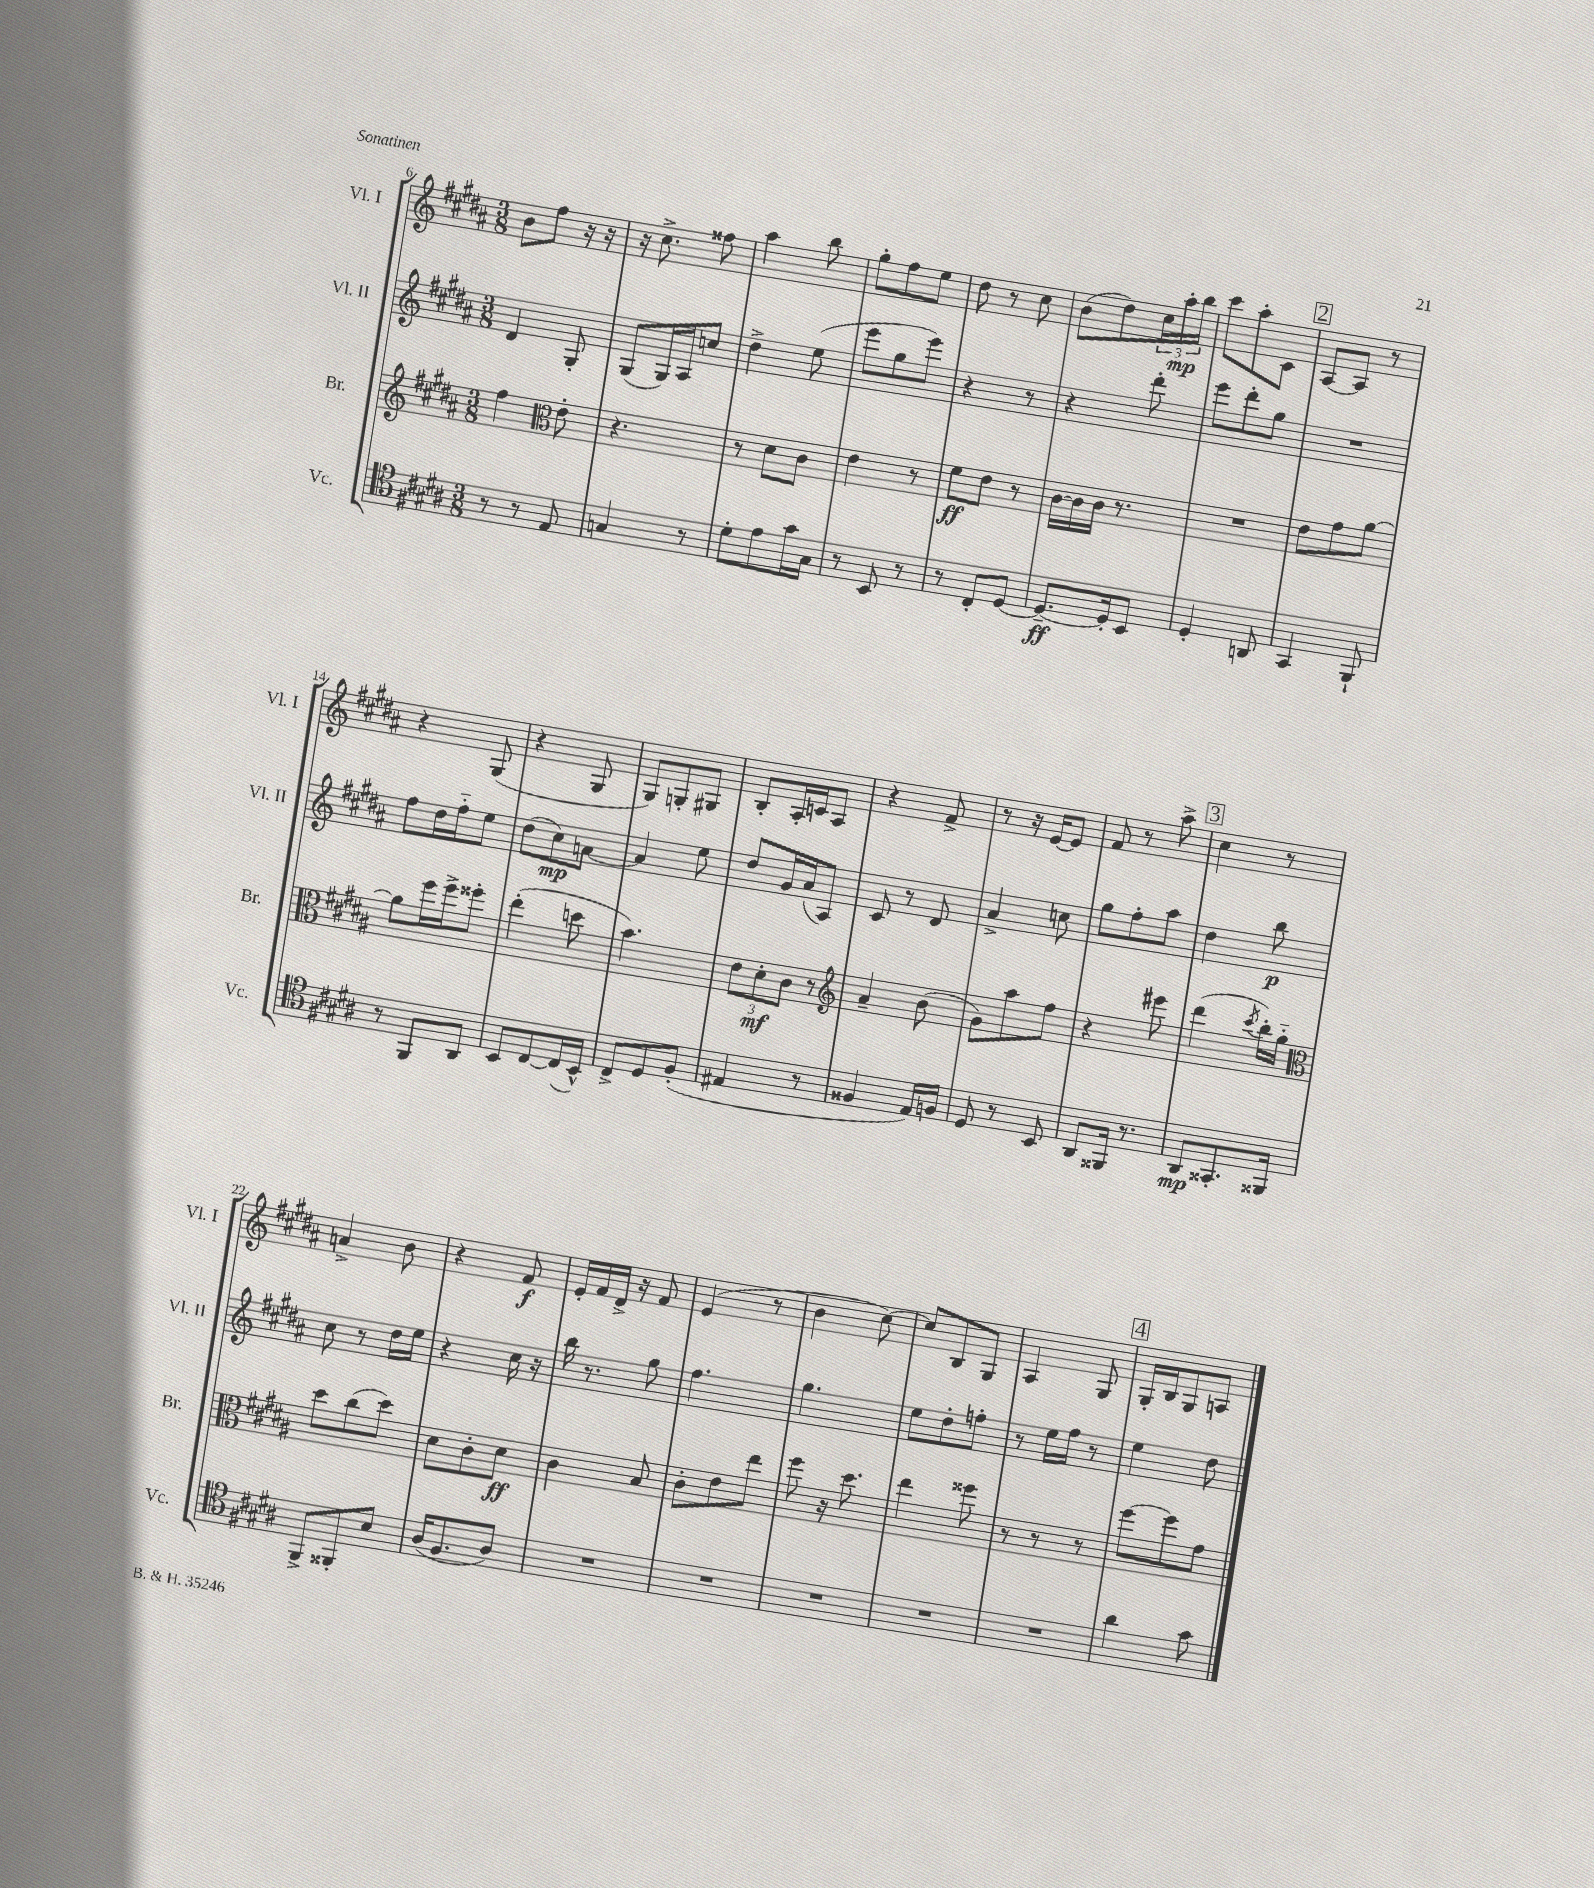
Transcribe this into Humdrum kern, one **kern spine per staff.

**kern	**dynam	**kern	**dynam	**kern	**dynam	**kern	**dynam
*part4	*part4	*part3	*part3	*part2	*part2	*part1	*part1
*staff4	*staff4	*staff3	*staff3	*staff2	*staff2	*staff1	*staff1
*I"Vc.	*	*I"Br.	*	*I"Vl. II	*	*I"Vl. I	*
*I'Vc.	*	*I'Br.	*	*I'Vl. II	*	*I'Vl. I	*
*clefC4	*	*clefG2	*	*clefG2	*	*clefG2	*
*k[f#c#g#d#a#]	*	*k[f#c#g#d#a#]	*	*k[f#c#g#d#a#]	*	*k[f#c#g#d#a#]	*
*M3/8	*	*M3/8	*	*M3/8	*	*M3/8	*
=6	=6	=6	=6	=6	=6	=6	=6
8r	.	4ff#\	.	4d#/	.	8b\L	.
8r	.	.	.	.	.	8ff#\J	.
*	*	*clefC3	*	*	*	*	*
8E/	.	8e'\	.	8G#'/	.	16r	.
.	.	.	.	.	.	16r	.
=7	=7	=7	=7	=7	=7	=7	=7
4Gn/	.	4.r	.	(8G#/L	.	16r	.
.	.	.	.	.	.	8.cc#^\	.
.	.	.	.	16G#/L)	.	.	.
.	.	.	.	16A#/J	.	.	.
8r	.	.	.	8ccn/J	.	8ff##X\	.
=8	=8	=8	=8	=8	=8	=8	=8
8d#'\L	.	8r	.	4dd#^\	.	4aa#\	.
8e\	.	8d#\L	.	.	.	.	.
16g#\L	.	8c#\J	.	(8ee\	.	8bb\	.
16G#\JJ	.	.	.	.	.	.	.
=9	=9	=9	=9	=9	=9	=9	=9
8r	.	4e\	.	8eee\L	.	8gg#'\L	.
8BB/	.	.	.	8gg#\	.	8ff#\	.
8r	.	8r	.	8eee\J)	.	8ee\J	.
=10	=10	=10	=10	=10	=10	=10	=10
8r	.	8f#\L	ff	4r	.	8dd#\	.
8C#'/L	.	8e\J	.	.	.	8r	.
[8D#/J	.	8r	.	8r	.	8cc#\	.
=11	=11	=11	=11	=11	=11	=11	=11
8.D#~/L_	ff	[16c#\LL	.	4r	.	(8b\L	.
.	.	16c#\]	.	.	.	.	.
.	.	16c#\JJ	.	.	.	8dd#\)	.
16D#'/k]	.	8.r	.	.	.	.	.
8BB/J	.	.	.	8ddd#'\	.	24cc#\L	.
.	.	.	.	.	.	24aa#'\	mp
.	.	.	.	.	.	24bb\JJ	.
=12	=12	=12	=12	=12	=12	=12	=12
4D#'/	.	4.r	.	8eee\L	.	8ccc#\L	.
.	.	.	.	8ddd#'\	.	8aa#'\	.
8AAn/	.	.	.	8gg#\J	.	8c#\J	.
!!LO:REH:place=s1:t=2
=13	=13	=13	=13	=13	=13	=13	=13
4GG#/	.	8e\L	.	4.r	.	[8A#/L	.
.	.	8g#\	.	.	.	8A#/J]	.
8FF#`/	.	[8a#\J	.	.	.	8r	.
!!LO:LB:g=z
=14	=14	=14	=14	=14	=14	=14	=14
8r	.	8a#\L]	.	8ff#\L	.	4r	.
8FF#/L	.	16ff#\L	.	16dd#\L	.	.	.
.	.	16ff#^\J	.	16ff#\J	.	.	.
8AA#/J	.	8ff##X'\J	.	8ee\J	.	(8G#/	.
=15	=15	=15	=15	=15	=15	=15	=15
8BB/L	.	(4ee'\	.	(8dd#\L	.	4r	.
[8C#/	.	.	.	8cc#\)	mp	.	.
(16C#/L]	.	8ddn\	.	[8an\J	.	8G#/	.
16BB^^/JJ)	.	.	.	.	.	.	.
=16	=16	=16	=16	=16	=16	=16	=16
8C#^/L	.	4.b\)	.	4a/]	.	8G#/L)	.
8D#/	.	.	.	.	.	8Gn'/	.
(8F#'/J	.	.	.	8ee\	.	8G#X/J	.
=17	=17	=17	=17	=17	=17	=17	=17
4E#X/	.	12e\L	.	8dd#/L	.	8B'/L	.
.	.	12d#'\	mf	.	.	.	.
.	.	.	.	16g#/L	.	16A#'/L	.
.	.	12c#\J	.	.	.	.	.
.	.	.	.	(16a#/J	.	16cn/J	.
8r	.	8r	.	8A#/J)	.	8A#/J	.
=18	=18	=18	=18	=18	=18	=18	=18
*	*	*clefG2	*	*	*	*	*
4F##X/	.	4a#~/	.	8c#/	.	4r	.
.	.	.	.	8r	.	.	.
16E/LL)	.	(8b\	.	8d#/	.	8f#^/	.
16Fn/JJ	.	.	.	.	.	.	.
=19	=19	=19	=19	=19	=19	=19	=19
8D#/	.	8g#\L)	.	4a#^/	.	8r	.
8r	.	8aa#\	.	.	.	16r	.
.	.	.	.	.	.	[16e/KL	.
8BB/	.	8ff#\J	.	8ccn\	.	8e/J]	.
=20	=20	=20	=20	=20	=20	=20	=20
8AA#/L	.	4r	.	8gg#\L	.	8f#/	.
16FF##X/Jk	.	.	.	8ff#'\	.	8r	.
8.r	.	.	.	.	.	.	.
.	.	8eee#X\	.	8aa#\J	.	8aa#^\	.
!!LO:REH:place=s1:t=3
=21	=21	=21	=21	=21	=21	=21	=21
8AA#/L	mp	(4ddd#\	.	4dd#\	.	4cc#\	.
8.GG##X'/	.	.	.	.	.	.	.
.	.	8qccc#/	.	.	.	.	.
.	.	16bb'\LL)	.	8bb\	p	8r	.
16FF##X/Jk	.	16gg#\JJ	.	.	.	.	.
!!LO:LB:g=z
=22	=22	=22	=22	=22	=22	=22	=22
*	*	*clefC3	*	*	*	*	*
8FF#^/L	.	8dd#\L	.	8cc#\	.	4an^/	.
8FF##X'/	.	(8cc#\	.	8r	.	.	.
8B/J	.	8dd#\J)	.	16dd#\LL	.	8b\	.
.	.	.	.	16ee\JJ	.	.	.
=23	=23	=23	=23	=23	=23	=23	=23
(16A#/KL	.	8d#\L	.	4r	.	4r	.
8.F#/	.	.	.	.	.	.	.
.	.	8c#'\	.	.	.	.	.
8A#/J)	.	8d#\J	ff	16cc#\	.	8f#/	f
.	.	.	.	16r	.	.	.
=24	=24	=24	=24	=24	=24	=24	=24
4.r	.	4c#\	.	16bb\	.	16e'/LL	.
.	.	.	.	8.r	.	16f#/	.
.	.	.	.	.	.	16d#^/JJ	.
.	.	.	.	.	.	16r	.
.	.	8B/	.	8gg#\	.	8f#/	.
=25	=25	=25	=25	=25	=25	=25	=25
4.r	.	8c#'\L	.	4.ff#\	.	(4e/	.
.	.	8e\	.	.	.	.	.
.	.	8ee\J	.	.	.	8r	.
=26	=26	=26	=26	=26	=26	=26	=26
4.r	.	8ff#\	.	4.gg#\	.	4b\	.
.	.	16r	.	.	.	.	.
.	.	8.dd#\	.	.	.	.	.
.	.	.	.	.	.	[8cc#\)	.
=27	=27	=27	=27	=27	=27	=27	=27
4.r	.	4ee\	.	8ee\L	.	8cc#/L]	.
.	.	.	.	8dd#'\	.	8B/	.
.	.	8ff##X\	.	8ffn'\J	.	8G#/J	.
=28	=28	=28	=28	=28	=28	=28	=28
4.r	.	8r	.	8r	.	4A#/	.
.	.	8r	.	16ee\LL	.	.	.
.	.	.	.	16ff#\JJ	.	.	.
.	.	8r	.	8r	.	8G#/	.
!!LO:REH:place=s1:t=4
=29	=29	=29	=29	=29	=29	=29	=29
4a#\	.	[8ff#\L	.	4ee\	.	16G#'/LL	.
.	.	.	.	.	.	16B/J	.
.	.	8ff#\]	.	.	.	8G#/	.
8g#\	.	8g#\J	.	8dd#\	.	8An/J	.
==	==	==	==	==	==	==	==
*-	*-	*-	*-	*-	*-	*-	*-
